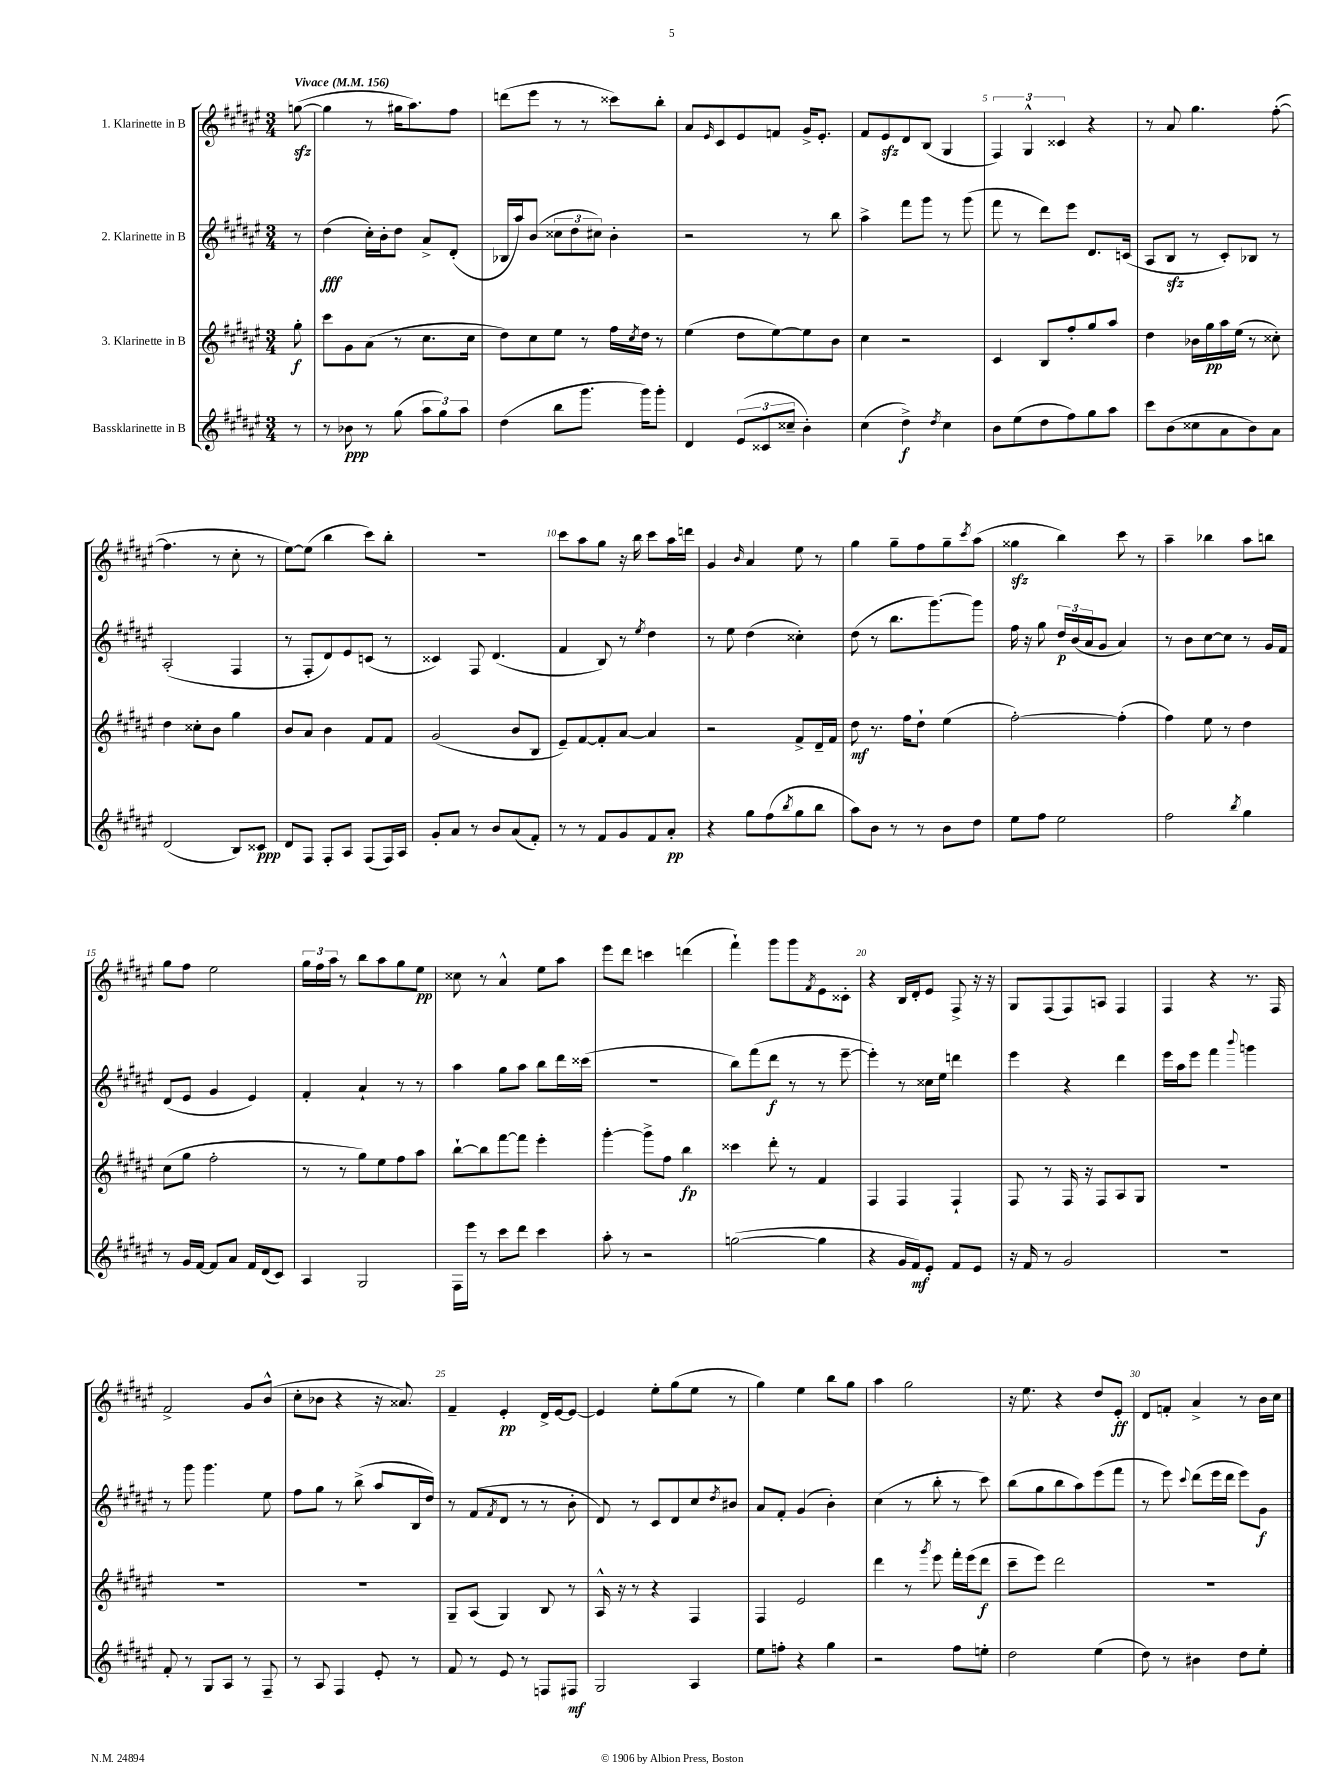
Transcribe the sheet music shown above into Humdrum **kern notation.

**kern	**dynam	**kern	**dynam	**kern	**dynam	**kern	**dynam
*part4	*part4	*part3	*part3	*part2	*part2	*part1	*part1
*staff4	*staff4	*staff3	*staff3	*staff2	*staff2	*staff1	*staff1
*I"Bassklarinette in B	*	*I"3. Klarinette in B	*	*I"2. Klarinette in B	*	*I"1. Klarinette in B	*
*clefG2	*	*clefG2	*	*clefG2	*	*clefG2	*
*k[f#c#g#d#a#e#]	*	*k[f#c#g#d#a#e#]	*	*k[f#c#g#d#a#e#]	*	*k[f#c#g#d#a#e#]	*
*M3/4	*	*M3/4	*	*M3/4	*	*M3/4	*
*MM156	*	*MM156	*	*MM156	*	*MM156	*
=	=	=	=	=	=	=	=
!	!	!	!	!	!	!LO:TX:a:B:t=Vivace	!
8r	.	8gg#'\	f	8r	.	([8ggnzz\	.
=1	=1	=1	=1	=1	=1	=1	=1
8r	.	8ccc#\L	.	(4dd#\	fff	4gg\]	.
8b-X\	ppp	8g#\	.	.	.	.	.
8r	.	(8a#\J	.	16cc#'\LL)	.	8r	.
.	.	.	.	16b'\J	.	.	.
(8gg#\	.	8r	.	8dd#\J	.	16gg#X\KL	.
.	.	.	.	.	.	8.aa#\)	.
12aa#\L	.	8.cc#\L	.	8a#^/L	.	.	.
12gg#\)	.	.	.	.	.	.	.
.	.	.	.	(8d#'/J	.	8ff#\J	.
12aa#\J	.	.	.	.	.	.	.
.	.	16cc#\Jk	.	.	.	.	.
=2	=2	=2	=2	=2	=2	=2	=2
(4dd#\	.	8dd#\L)	.	16B-X/LL	.	(8dddn\L	.
.	.	.	.	16aa#/J)	.	.	.
.	.	8cc#\	.	(8b/J	.	8eee#\J	.
8bb\L	.	8ee#\J	.	12cc##X\L	.	8r	.
.	.	.	.	12dd#\	.	.	.
8.ggg#\J	.	8r	.	.	.	8r	.
.	.	.	.	12cc#X\J)	.	.	.
.	.	16ff#\LL	.	4b'\	.	8ccc##X\L)	.
.	.	8qcc#/	.	.	.	.	.
16ggg#\KL)	.	16dd#\JJ	.	.	.	.	.
8ggg#'\J	.	8r	.	.	.	8bb'\J	.
=3	=3	=3	=3	=3	=3	=3	=3
4d#/	.	(4ee#\	.	2r	.	8a#/L	.
.	.	.	.	.	.	16qqe#/	.
.	.	.	.	.	.	8c#/	.
(12e#/L	.	8dd#\L	.	.	.	8e#/	.
12c##X/	.	.	.	.	.	.	.
.	.	[8ee#\)	.	.	.	8fn/J	.
12cc##X~/J	.	.	.	.	.	.	.
4b'\)	.	8ee#\]	.	8r	.	16g#^/KL	.
.	.	.	.	.	.	8.e#'/J	.
.	.	8b\J	.	8bb\	.	.	.
=4	=4	=4	=4	=4	=4	=4	=4
(4cc#\	.	4cc#\	.	4aa#^\	.	8f#/L	.
.	.	.	.	.	.	8e#zz/	.
4dd#^\)	f	2r	.	8fff#\L	.	8d#/	.
.	.	.	.	8ggg#\J	.	(8B/J	.
8qdd#/	.	.	.	.	.	.	.
4cc#\	.	.	.	8r	.	4G#/	.
.	.	.	.	(8ggg#\	.	.	.
=5	=5	=5	=5	=5	=5	=5	=5
8b\L	.	4c#/	.	8fff#\	.	6F#/)	.
(8ee#\	.	.	.	8r	.	.	.
.	.	.	.	.	.	6G#^^/	.
8dd#\	.	8B/L	.	8ddd#\L)	.	.	.
.	.	.	.	.	.	6c##X/	.
8ff#\)	.	8ff#'/	.	8eee#\J	.	.	.
8gg#\	.	8gg#/	.	8.d#/L	.	4r	.
8aa#\J	.	8aa#/J	.	.	.	.	.
.	.	.	.	(16cn/Jk	.	.	.
=6	=6	=6	=6	=6	=6	=6	=6
8ccc#\L	.	4dd#\	.	8A#/L	.	8r	.
(8b\	.	.	.	8Bzz/J	.	8a#/	.
8cc##X\	.	16b-X\LL	.	8r	.	4.gg#\	.
.	.	16gg#\	pp	.	.	.	.
8a#\	.	16aa#\	.	8c#'/L)	.	.	.
.	.	(16ee#\JJ	.	.	.	.	.
8b\)	.	8r	.	8B-X/J	.	.	.
8a#\J	.	8cc##X'\)	.	8r	.	([8ff#'\	.
!!LO:LB:g=z
=7	=7	=7	=7	=7	=7	=7	=7
(2d#/	.	4dd#\	.	(2A#'/	.	4.ff#\]	.
.	.	8cc##X'\L	.	.	.	.	.
.	.	8b\J	.	.	.	8r	.
8B/L)	.	4gg#\	.	4F#/	.	8cc#'\	.
8c##X/J	ppp	.	.	.	.	8r	.
=8	=8	=8	=8	=8	=8	=8	=8
8d#/L	.	8b/L	.	8r	.	[8ee#\L)	.
8F#/J	.	8a#/J	.	8F#'/L	.	(8ee#\J]	.
8F#'/L	.	4b\	.	8d#/)	.	4bb\	.
8A#/J	.	.	.	8e#/	.	.	.
(8F#/L	.	8f#/L	.	(8cn/J	.	8ccc#\L)	.
16F#/L)	.	8f#/J	.	8r	.	8bb'\J	.
16A#/JJ	.	.	.	.	.	.	.
=9	=9	=9	=9	=9	=9	=9	=9
8g#'/L	.	(2g#/	.	4c##X/)	.	2.r	.
8a#/J	.	.	.	.	.	.	.
8r	.	.	.	8F#/	.	.	.
8b/L	.	.	.	(4.d#/	.	.	.
(8a#/	.	8b/L	.	.	.	.	.
8f#'/J)	.	8B/J	.	.	.	.	.
=10	=10	=10	=10	=10	=10	=10	=10
8r	.	8e#~/L)	.	4f#/	.	8ccc#\L	.
8r	.	[8f#/	.	.	.	8aa#\	.
8f#/L	.	8f#'/]	.	8B/)	.	8gg#\J	.
8g#/	.	[8a#/J	.	8r	.	16r	.
.	.	.	.	.	.	16bb\	.
.	.	.	.	8qee#/	.	.	.
8f#/	.	4a#/]	.	4dd#\	.	8ccc#\L	.
8a#'/J	pp	.	.	.	.	16aa#\L	.
.	.	.	.	.	.	16dddn\JJ	.
=11	=11	=11	=11	=11	=11	=11	=11
4r	.	2r	.	8r	.	4g#/	.
.	.	.	.	8ee#\	.	.	.
.	.	.	.	.	.	16qqb/	.
8gg#\L	.	.	.	(4dd#\	.	4a#/	.
(8ff#\	.	.	.	.	.	.	.
8qbb/	.	.	.	.	.	.	.
8gg#\	.	8f#^/L	.	4cc##X'\)	.	8ee#\	.
8bb\J	.	16d#~/L	.	.	.	8r	.
.	.	16f#/JJ	.	.	.	.	.
=12	=12	=12	=12	=12	=12	=12	=12
8aa#\L)	.	8dd#\	mf	(8dd#\	.	4gg#\	.
8b\J	.	8.r	.	8r	.	.	.
8r	.	.	.	8.bb\L	.	8gg#~\L	.
.	.	16ff#\KL	.	.	.	.	.
8r	.	8dd#`\J	.	.	.	8ff#\	.
.	.	.	.	[8.ggg#\)	.	.	.
8b\L	.	(4ee#\	.	.	.	8gg#~\	.
.	.	.	.	.	.	8qccc#/	.
8dd#\J	.	.	.	8ggg#\J]	.	(8aa#\J	.
=13	=13	=13	=13	=13	=13	=13	=13
8ee#\L	.	[2ff#'\)	.	16ff#\	.	4gg##Xzz\	.
.	.	.	.	16r	.	.	.
8ff#\J	.	.	.	8gg#\	.	.	.
2ee#\	.	.	.	24dd#/LL	p	4bb\)	.
.	.	.	.	(24b/	.	.	.
.	.	.	.	24a#/J	.	.	.
.	.	.	.	8g#/J	.	.	.
.	.	(4ff#'\]	.	4a#/)	.	8ccc#\	.
.	.	.	.	.	.	8r	.
=14	=14	=14	=14	=14	=14	=14	=14
2ff#\	.	4ff#\)	.	8r	.	4aa#~\	.
.	.	.	.	8b\L	.	.	.
.	.	8ee#\	.	[8cc#\	.	4bb-X\	.
.	.	8r	.	8cc#\J]	.	.	.
8qbb/	.	.	.	.	.	.	.
4gg#\	.	4dd#\	.	8r	.	8aa#\L	.
.	.	.	.	16g#/LL	.	8bbn\J	.
.	.	.	.	16f#/JJ	.	.	.
!!LO:LB:g=z
=15	=15	=15	=15	=15	=15	=15	=15
8r	.	(8cc#\L	.	(8d#/L	.	8gg#\L	.
16g#/LL	.	8gg#\J	.	8e#/J	.	8ff#\J	.
[16f#/JJ	.	.	.	.	.	.	.
8f#/L]	.	2ff#'\	.	4g#/	.	2ee#\	.
8a#/J	.	.	.	.	.	.	.
16f#/LL	.	.	.	4e#/)	.	.	.
(16d#/J	.	.	.	.	.	.	.
8c#/J)	.	.	.	.	.	.	.
=16	=16	=16	=16	=16	=16	=16	=16
4A#/	.	8r	.	4f#'/	.	24gg#\LL	.
.	.	.	.	.	.	24ff#\	.
.	.	.	.	.	.	24aa#\JJ	.
.	.	8r	.	.	.	8r	.
2G#/	.	8gg#\L)	.	4a#`/	.	8bb\L	.
.	.	8ee#\	.	.	.	8aa#\	.
.	.	8ff#\	.	8r	.	8gg#\	.
.	.	8aa#\J	.	8r	.	8ee#\J	pp
=17	=17	=17	=17	=17	=17	=17	=17
16F#\LL	.	[8bb`\L	.	4aa#\	.	8cc##X\	.
16eee#\JJ	.	.	.	.	.	.	.
8r	.	8bb\]	.	.	.	8r	.
8ccc#\L	.	[8fff#\	.	8gg#\L	.	4a#^^/	.
8ddd#\J	.	8fff#\J]	.	8aa#\J	.	.	.
4ccc#\	.	4eee#'\	.	8bb\L	.	8ee#\L	.
.	.	.	.	16ddd#\L	.	8aa#\J	.
.	.	.	.	(16ccc##X\JJ	.	.	.
=18	=18	=18	=18	=18	=18	=18	=18
8aa#'\	.	[4ggg#'\	.	2.r	.	8eee#\L	.
8r	.	.	.	.	.	8ddd#\J	.
2r	.	8ggg#^\L]	.	.	.	4cccn\	.
.	.	8ff#\J	.	.	.	.	.
.	.	4bb\	fp	.	.	(4dddn\	.
=19	=19	=19	=19	=19	=19	=19	=19
([2ggn\	.	4ccc##X\	.	8bb\L)	.	4fff#`\)	.
.	.	.	.	(8fff#\	.	.	.
.	.	8ddd#'\	.	8ddd#\J	f	8ggg#\L	.
.	.	8r	.	8r	.	8ggg#\	.
.	.	.	.	.	.	8qf#/	.
4gg\]	.	4f#/	.	8r	.	8e#\	.
.	.	.	.	[8eee#~\	.	8c##X'\J	.
=20	=20	=20	=20	=20	=20	=20	=20
4r	.	4F#/	.	4eee#'\])	.	4r	.
16g#/LL	.	4F#/	.	8r	.	16B/LL	.
16f#/J)	mf	.	.	.	.	16d#'/J	.
8e#'/J	.	.	.	16cc##X\LL	.	8e#/J	.
.	.	.	.	16ee#\JJ	.	.	.
8f#/L	.	4F#`/	.	4dddn\	.	8F#^/	.
8e#/J	.	.	.	.	.	16r	.
.	.	.	.	.	.	16r	.
=21	=21	=21	=21	=21	=21	=21	=21
16r	.	8F#/	.	4eee#\	.	8G#/L	.
16f#/	.	.	.	.	.	.	.
8r	.	8r	.	.	.	(8F#/	.
2g#/	.	16F#/	.	4r	.	8F#/)	.
.	.	16r	.	.	.	.	.
.	.	8F#/L	.	.	.	8An/J	.
.	.	8A#/	.	4ddd#\	.	4F#/	.
.	.	8G#/J	.	.	.	.	.
=22	=22	=22	=22	=22	=22	=22	=22
2.r	.	2.r	.	16eee#\LL	.	4F#/	.
.	.	.	.	16aa#\J	.	.	.
.	.	.	.	8eee#\J	.	.	.
.	.	.	.	4fff#\	.	4r	.
.	.	.	.	8qqbbb/	.	.	.
.	.	.	.	4gggn\	.	8.r	.
.	.	.	.	.	.	16F#/	.
!!LO:LB:g=z
=23	=23	=23	=23	=23	=23	=23	=23
8f#'/	.	2.r	.	8r	.	2f#^/	.
8r	.	.	.	8ggg#\	.	.	.
8G#/L	.	.	.	4.ggg#\	.	.	.
8A#/J	.	.	.	.	.	.	.
8r	.	.	.	.	.	8g#/L	.
8F#~/	.	.	.	8ee#\	.	(8b^^/J	.
=24	=24	=24	=24	=24	=24	=24	=24
8r	.	2.r	.	8ff#\L	.	8cc#'\L	.
8A#/	.	.	.	8gg#\J	.	8b-X\J	.
4F#/	.	.	.	8r	.	4r	.
.	.	.	.	(8bb^\	.	.	.
8e#'/	.	.	.	8aa#/L	.	16r	.
.	.	.	.	.	.	8.a##X/)	.
8r	.	.	.	16B/L	.	.	.
.	.	.	.	16dd#/JJ)	.	.	.
=25	=25	=25	=25	=25	=25	=25	=25
8f#/	.	8G#~/L	.	8r	.	4f#~/	.
8r	.	(8A#/J	.	(8f#/L	.	.	.
.	.	.	.	8qf#/	.	.	.
8e#/	.	4G#/)	.	8d#/J	.	4e#'/	pp
8r	.	.	.	8r	.	.	.
8Fn/L	.	8B/	.	8r	.	16d#^/LL	.
.	.	.	.	.	.	[16e#/J	.
8F#X/J	mf	8r	.	8b'\	.	8e#/J_	.
=26	=26	=26	=26	=26	=26	=26	=26
2G#/	.	16A#^^/	.	8d#/)	.	4e#/]	.
.	.	16r	.	.	.	.	.
.	.	8r	.	8r	.	.	.
.	.	4r	.	8c#/L	.	8ee#'\L	.
.	.	.	.	8d#/	.	(8gg#\	.
4A#/	.	4F#/	.	8cc#/	.	8ee#\J	.
.	.	.	.	8qdd#/	.	.	.
.	.	.	.	8b#X/J	.	8r	.
=27	=27	=27	=27	=27	=27	=27	=27
8ee#\L	.	4F#/	.	8a#/L	.	4gg#\)	.
8ffn'\J	.	.	.	8f#'/J	.	.	.
4r	.	2e#/	.	(4g#/	.	4ee#\	.
4gg#\	.	.	.	4b'\)	.	8bb\L	.
.	.	.	.	.	.	8gg#\J	.
=28	=28	=28	=28	=28	=28	=28	=28
2r	.	4ddd#\	.	(4cc#\	.	4aa#\	.
.	.	8r	.	8r	.	2gg#\	.
.	.	8qggg#/	.	.	.	.	.
.	.	8eee#\	.	8bb'\	.	.	.
8ff#\L	.	16fff#'\LL	.	8r	.	.	.
.	.	(16eee#\J	.	.	.	.	.
8een'\J	.	8ddd#\J	f	8ccc#\)	.	.	.
=29	=29	=29	=29	=29	=29	=29	=29
2dd#\	.	8ccc#~\L	.	(8bb\L	.	16r	.
.	.	.	.	.	.	8.ee#\	.
.	.	8eee#\J)	.	8gg#\	.	.	.
.	.	2ddd#\	.	8bb\	.	4r	.
.	.	.	.	8aa#\)	.	.	.
(4ee#\	.	.	.	(8eee#\	.	8dd#/L	.
.	.	.	.	8fff#\J	.	8e#'/J	ff
=30	=30	=30	=30	=30	=30	=30	=30
8dd#\)	.	2.r	.	8r	.	8d#/L	.
8r	.	.	.	8eee#\)	.	8fn'/J	.
.	.	.	.	8qqccc#/	.	.	.
4b#X\	.	.	.	(8ddd#\L	.	4a#^/	.
.	.	.	.	16eee#\L	.	.	.
.	.	.	.	16ddd#\JJ	.	.	.
8dd#\L	.	.	.	8eee#\L)	.	8r	.
8ee#'\J	.	.	.	8g#\J	f	16b\LL	.
.	.	.	.	.	.	16cc#\JJ	.
==	==	==	==	==	==	==	==
*-	*-	*-	*-	*-	*-	*-	*-
